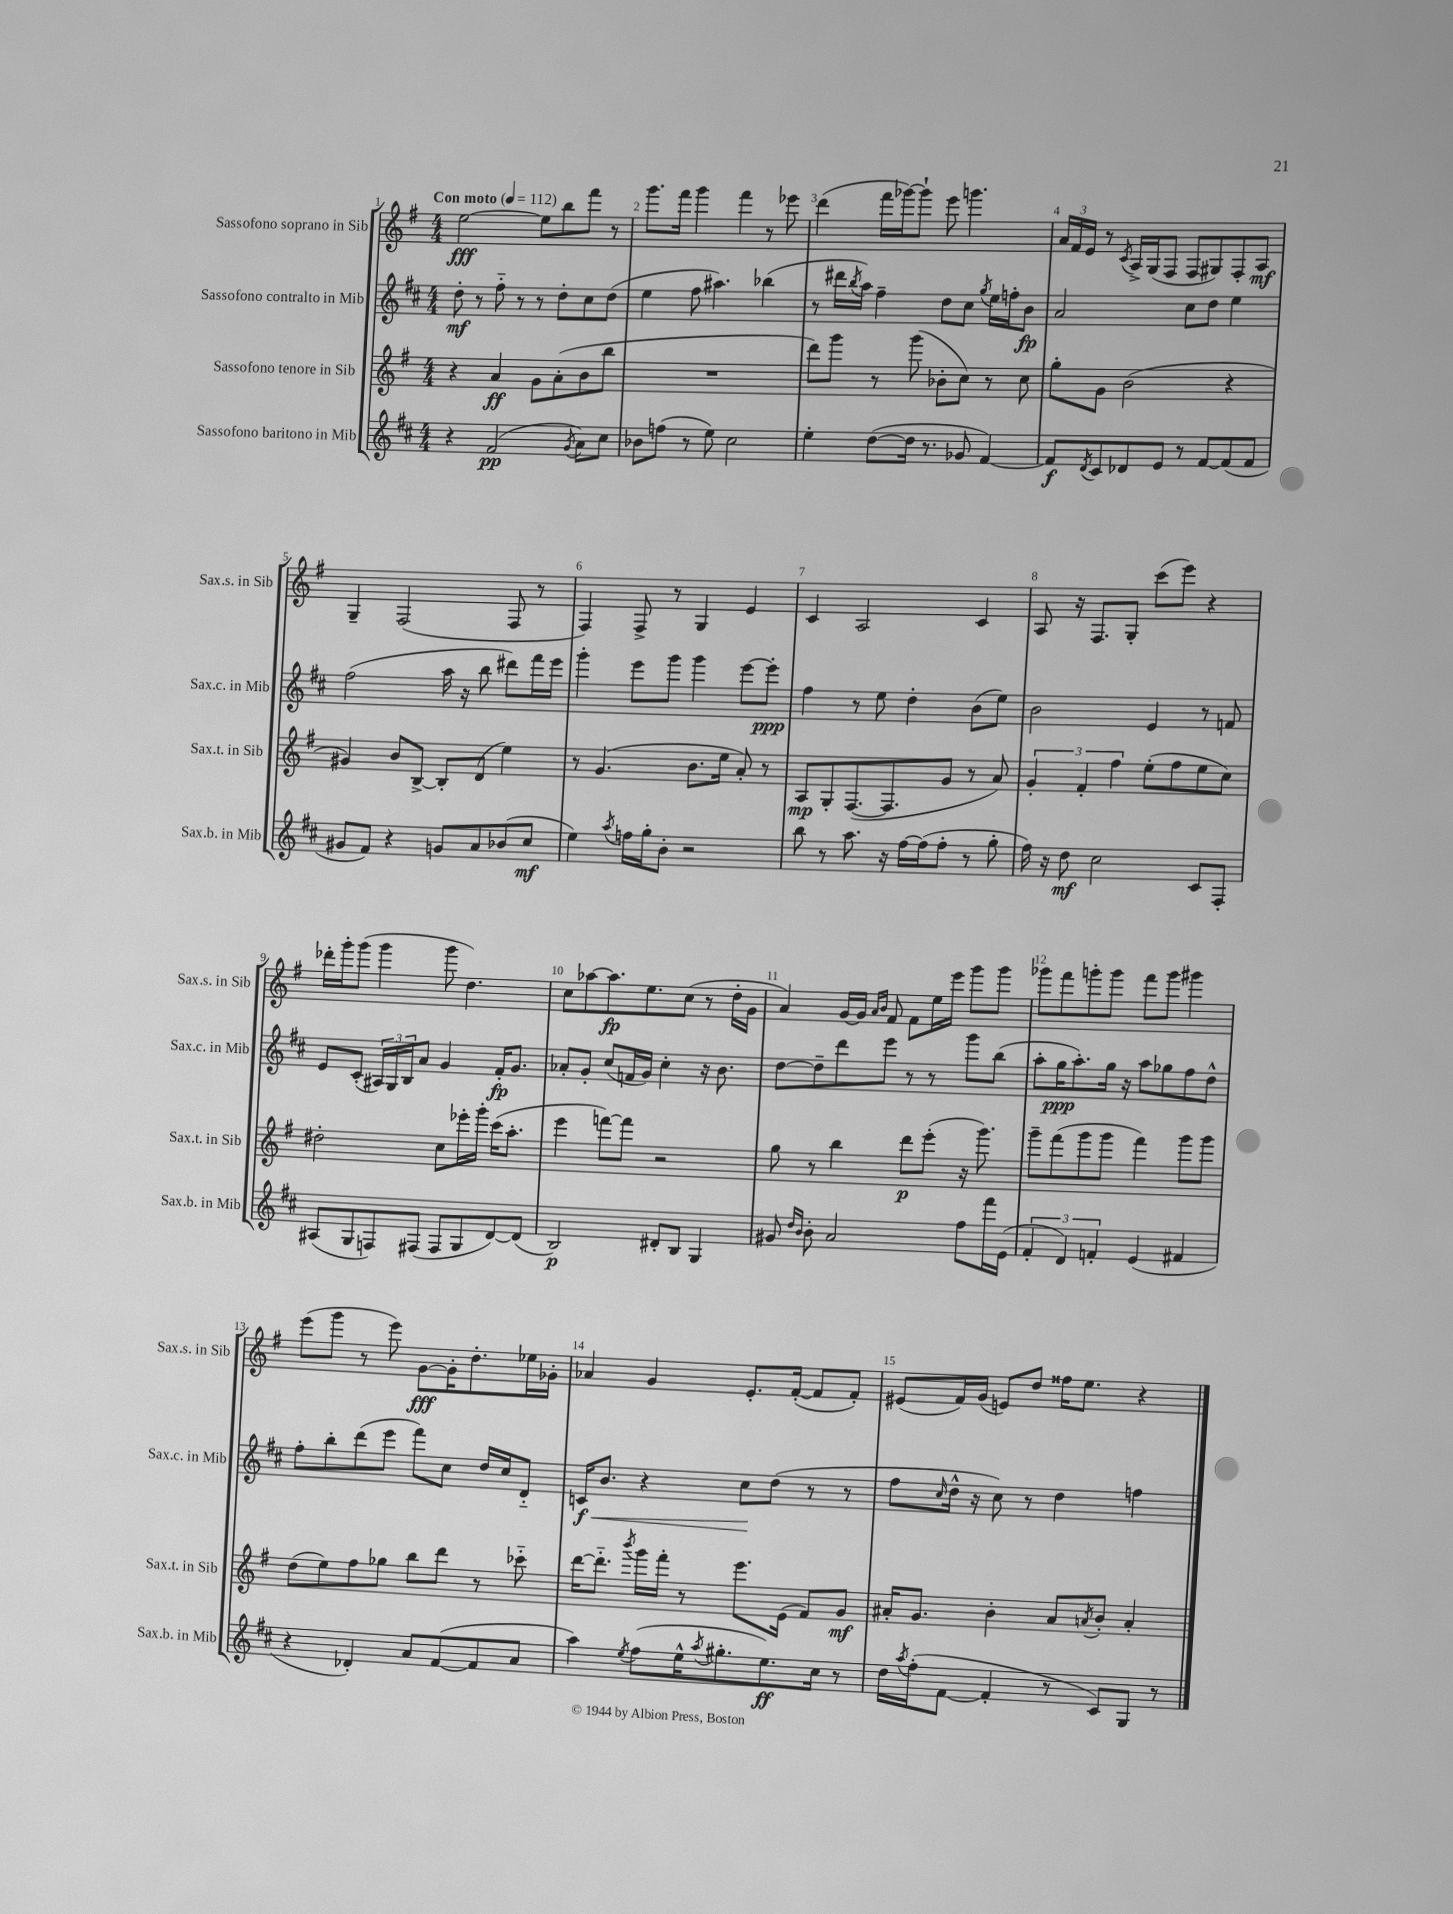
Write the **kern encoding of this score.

**kern	**dynam	**kern	**dynam	**kern	**dynam	**kern	**dynam
*part4	*part4	*part3	*part3	*part2	*part2	*part1	*part1
*staff4	*staff4	*staff3	*staff3	*staff2	*staff2	*staff1	*staff1
*I"Sassofono baritono in Mib	*	*I"Sassofono tenore in Sib	*	*I"Sassofono contralto in Mib	*	*I"Sassofono soprano in Sib	*
*I'Sax.b. in Mib	*	*I'Sax.t. in Sib	*	*I'Sax.c. in Mib	*	*I'Sax.s. in Sib	*
*clefG2	*	*clefG2	*	*clefG2	*	*clefG2	*
*k[f#c#]	*	*k[f#]	*	*k[f#c#]	*	*k[f#]	*
*M4/4	*	*M4/4	*	*M4/4	*	*M4/4	*
*MM112	*	*MM112	*	*MM112	*	*MM112	*
=1	=1	=1	=1	=1	=1	=1	=1
!	!	!	!	!	!	!LO:TX:a:B:t=Con moto	!
4r	.	4r	.	8dd'\	mf	[2ee\	fff
.	.	.	.	8r	.	.	.
(2f#/	pp	4a/	ff	8ff#\	.	.	.
.	.	.	.	8r	.	.	.
.	.	8g\L	.	8r	.	8ee\L]	.
.	.	(8a'\	.	8dd'\L	.	8bb\	.
8qg/	.	.	.	.	.	.	.
8a\L)	.	8b\	.	8cc#\	.	8fff#\J	.
8cc#\J	.	8bb\J	.	(8dd\J	.	8r	.
=2	=2	=2	=2	=2	=2	=2	=2
8b-X\L	.	1r	.	4ee\	.	8.ggg\L	.
(8ffn\J	.	.	.	.	.	.	.
.	.	.	.	.	.	16fff#\Jk	.
8r	.	.	.	8ff#\	.	4ggg\	.
8ee\)	.	.	.	4.aa#X\)	.	.	.
2cc#\	.	.	.	.	.	4fff#\	.
.	.	.	.	(4bb-X\	.	8r	.
.	.	.	.	.	.	8eee-X\	.
=3	=3	=3	=3	=3	=3	=3	=3
4ee'\	.	8ddd\L)	.	8r	.	(4ddd\	.
.	.	8ggg\J	.	16ddd#X\LL	.	.	.
.	.	.	.	8qbb/	.	.	.
.	.	.	.	16aa\JJ)	.	.	.
([8dd\L	.	8r	.	4ff#~\	.	16fff#\LL	.
.	.	.	.	.	.	[16ggg-X\J)	.
16dd\Jk]	.	(8ggg\	.	.	.	8ggg-`\J]	.
8.r	.	.	.	.	.	.	.
.	.	8b-X'\L	.	8dd\L	.	8eee\	.
8g-X/	.	8cc\J)	.	8cc#\J	.	4.gggn\	.
.	.	.	.	8qgg/	.	.	.
[4f#/)	.	8r	.	16ee\LL	.	.	.
.	.	.	.	16ffn'\J	.	.	.
.	.	8cc\	.	8b\J	fp	.	.
=4	=4	=4	=4	=4	=4	=4	=4
8f#/L]	f	8gg'\L	.	2a/	.	24a/LL	.
.	.	.	.	.	.	24f#/	.
.	.	.	.	.	.	24e/JJ	.
8qd/	.	.	.	.	.	.	.
8c#/	.	8g\J	.	.	.	8r	.
.	.	.	.	.	.	8qc/	.
8d-X/	.	(2b\	.	.	.	16A^/LL	.
.	.	.	.	.	.	(16G/J	.
8e/J	.	.	.	.	.	8F#/J	.
8r	.	.	.	8cc#\L	.	8F#/L	.
[8f#/L	.	.	.	8dd\J	.	8G#X/)	.
(8f#/]	.	4r	.	4ee\	.	8F#'/	.
8f#/J	.	.	.	.	.	8A/J	mf
!!LO:LB:g=z
=5	=5	=5	=5	=5	=5	=5	=5
8g#X/L	.	4g#X/)	.	(2ff#\	.	4G~/	.
8f#/J)	.	.	.	.	.	.	.
4r	.	8b/L	.	.	.	(2F#/	.
.	.	[8B^/J	.	.	.	.	.
8gn/L	.	8B'/L]	.	16aa\	.	.	.
.	.	.	.	16r	.	.	.
8a/	.	(8d/J	.	8bb\	.	.	.
(8b-X/	.	4ee\)	.	8ddd#X\L)	.	8F#/	.
8cc#/J	mf	.	.	16fff#\L	.	8r	.
.	.	.	.	16eee\JJ	.	.	.
=6	=6	=6	=6	=6	=6	=6	=6
4ee\)	.	8r	.	4ggg'\	.	4F#/)	.
.	.	(4.g/	.	.	.	.	.
8qaa/	.	.	.	.	.	.	.
16ffn\LL	.	.	.	8eee\L	.	8F#^/	.
16gg'\J	.	.	.	.	.	.	.
8b'\J	.	.	.	8ggg\J	.	8r	.
2r	.	8.b\L	.	4ggg\	.	4G/	.
.	.	16ee\Jk	.	.	.	.	.
.	.	8a'/)	.	[8eee\L	.	4e/	.
.	.	8r	.	8eee'\J]	ppp	.	.
=7	=7	=7	=7	=7	=7	=7	=7
8bb\	.	8A/L	mp	4ff#\	.	4c/	.
8r	.	8G'/	.	.	.	.	.
8.aa\	.	([8.F#/	.	8r	.	2A/	.
.	.	.	.	8ee\	.	.	.
16r	.	8.F#/]	.	.	.	.	.
[16ff#\LL	.	.	.	4dd'\	.	.	.
(16ff#\J]	.	.	.	.	.	.	.
8ff#'\J	.	8g/J	.	.	.	.	.
8r	.	8r	.	(8b\L	.	4c/	.
8gg'\	.	8a/)	.	8ee\J)	.	.	.
=8	=8	=8	=8	=8	=8	=8	=8
16ff#\)	.	6g'/	.	2b\	.	8A/	.
16r	.	.	.	.	.	.	.
8dd\	mf	.	.	.	.	16r	.
.	.	6f#'/	.	.	.	.	.
.	.	.	.	.	.	8.F#/L	.
2cc#\	.	.	.	.	.	.	.
.	.	6ff#\	.	.	.	.	.
.	.	.	.	.	.	8G'/J	.
.	.	(8ee'\L	.	4e/	.	(8ccc\L	.
.	.	8ff#\	.	.	.	8eee\J)	.
8c#/L	.	8ee\	.	8r	.	4r	.
8F#'/J	.	8cc\J)	.	8fn/	.	.	.
!!LO:LB:g=z
=9	=9	=9	=9	=9	=9	=9	=9
(8A#X/L	.	2dd#X'\	.	8e/L	.	16ddd-X'\LL	.
.	.	.	.	.	.	16ggg'\J	.
8G/	.	.	.	(8c#'/J	.	(8ggg\J	.
8Fn/)	.	.	.	24A#X/LL)	.	4ggg\	.
.	.	.	.	24G/	.	.	.
.	.	.	.	24B/J	.	.	.
(8F#X/J	.	.	.	8a/J	.	.	.
8F#/L	.	8cc\L	.	4g/	.	8ggg\	.
8G/	.	16eee-X'\L	.	.	.	4.dd\)	.
.	.	16ggg'\JJ	.	.	.	.	.
[8d/)	.	(16ccc\KL	.	16f#'/KL	fp	.	.
.	.	8.aa'\J	.	8.g/J	.	.	.
(8d/J]	.	.	.	.	.	.	.
=10	=10	=10	=10	=10	=10	=10	=10
2B/)	p	4eee\	.	8a-X'/L	.	8cc\L	.
.	.	.	.	8g'/J	.	[8aa-X\	.
.	.	[8fffn\L)	.	(8cc#/L	.	8.aa-\]	fp
.	.	8fff\J]	.	16fn/L	.	.	.
.	.	.	.	16g/JJ)	.	8.ee\	.
8d#X'/L	.	2r	.	4cc#'\	.	.	.
8B/J	.	.	.	.	.	(8cc\J	.
4G/	.	.	.	16r	.	8r	.
.	.	.	.	8.b\	.	.	.
.	.	.	.	.	.	16dd'\LL	.
.	.	.	.	.	.	16g\JJ	.
=11	=11	=11	=11	=11	=11	=11	=11
8g#X/	.	8gg\	.	[8dd\L	.	4a/)	.
16qqdd/LL	.	.	.	.	.	.	.
16qqb/JJ	.	.	.	.	.	.	.
8b'\	.	8r	.	8dd~\]	.	.	.
2a/	.	4bb\	.	8ddd\	.	[16g/LL	.
.	.	.	.	.	.	16g/JJ]	.
.	.	.	.	.	.	16qqa/LL	.
.	.	.	.	.	.	16qqb/JJ	.
.	.	.	.	8eee\J	.	8f#/	.
.	.	8ddd\L	p	8r	.	8f#\L	.
.	.	(8eee'\J	.	8r	.	16ee\L	.
.	.	.	.	.	.	16eee\JJ	.
8ff#\L	.	16r	.	8ggg\L	.	8ggg\L	.
.	.	8.ggg\)	.	.	.	.	.
16fff#\L	.	.	.	(8bb\J	.	8ggg\J	.
(16e\JJ	.	.	.	.	.	.	.
=12	=12	=12	=12	=12	=12	=12	=12
6f#'/	.	8ggg~\L	.	8aa'\L	.	8ggg-X\L	.
.	.	(8fff#\	.	16gg\K	ppp	8fff#\	.
6d/)	.	.	.	.	.	.	.
.	.	.	.	8.aa'\)	.	.	.
.	.	8ggg\	.	.	.	8gggn'\	.
6fn'/	.	.	.	.	.	.	.
.	.	8ggg\J	.	16gg\Jk	.	8ggg\J	.
.	.	.	.	16r	.	.	.
(4e/	.	4fff#\)	.	8aa\L	.	8fff#\L	.
.	.	.	.	8gg-X\	.	8ggg\J	.
4f#X/	.	8ggg\L	.	8ff#\	.	4ggg#X\	.
.	.	8ggg\J	.	8dd^^\J	.	.	.
!!LO:LB:g=z
=13	=13	=13	=13	=13	=13	=13	=13
4r	.	(8dd\L	.	8ff#'\L	.	(8eee\L	.
.	.	8ee\)	.	8bb'\	.	8ggg\J	.
4d-X'/)	.	8ff#\	.	(8ddd\	.	8r	.
.	.	8gg-X\J	.	8eee\J	.	8eee\)	.
8a/L	.	8bb\L	.	8fff#\L)	.	[8g\L	fff
([8f#/	.	8ddd\J	.	8cc#\J	.	16g'\K]	.
.	.	.	.	.	.	8.dd'\	.
8f#/]	.	8r	.	16dd/LL	.	.	.
.	.	.	.	16cc#/J	.	.	.
8a/J	.	8ccc-X\	.	8d/J	.	16ee-X\L	.
.	.	.	.	.	.	16g-X'\JJ	.
=14	=14	=14	=14	=14	=14	=14	=14
!	!	!	!	!	!LO:HP:b	!	!
4aa\)	.	[16ddd\KL	.	16cn/KL	< f	4a-X/	.
.	.	8.ddd\J]	.	8.b/J	.	.	.
8qee/	.	8qbbb/	.	.	.	.	.
(8ff#\L	.	16ggg\LL	.	4r	.	4g/	.
.	.	16fff#'\JJ	.	.	.	.	.
16ee^^\K	.	8r	.	.	.	.	.
8qaa/	.	.	.	.	.	.	.
8.gg#X'\	.	.	.	.	.	.	.
.	.	8.eee\L	.	8cc#\L	.	8.e'/L	.
8.ee\)	ff	.	.	(8dd\J	[	.	.
.	.	(16e\Jk	.	.	.	([16f#'/Jk	.
.	.	8f#/L)	.	8r	.	8f#/L]	.
16cc#\Jk	.	.	.	.	.	.	.
8r	.	8g/J	mf	8r	.	8f#'/J)	.
=15	=15	=15	=15	=15	=15	=15	=15
16dd\LL	.	16a#X'/KL	.	8ff#\L	.	(8e#X/L	.
8qaa/	.	.	.	.	.	.	.
(16ff#'\J	.	8.g/J	.	.	.	.	.
.	.	.	.	16qqcc#/	.	.	.
[8f#\J	.	.	.	16dd^^\Jk	.	16f#/L)	.
.	.	.	.	16r	.	(16g/JJ	.
4f#'/]	.	4b'\	.	8cc#\)	.	8en/L)	.
.	.	.	.	8r	.	8dd/J	.
8r	.	8a#/L	.	4dd\	.	16ff##X\KL	.
.	.	.	.	.	.	8.ee\J	.
.	.	8qan/	.	.	.	.	.
8c#/L)	.	8b'/J	.	.	.	.	.
8G/J	.	4a'/	.	4ffn\	.	4r	.
8r	.	.	.	.	.	.	.
==	==	==	==	==	==	==	==
*-	*-	*-	*-	*-	*-	*-	*-
